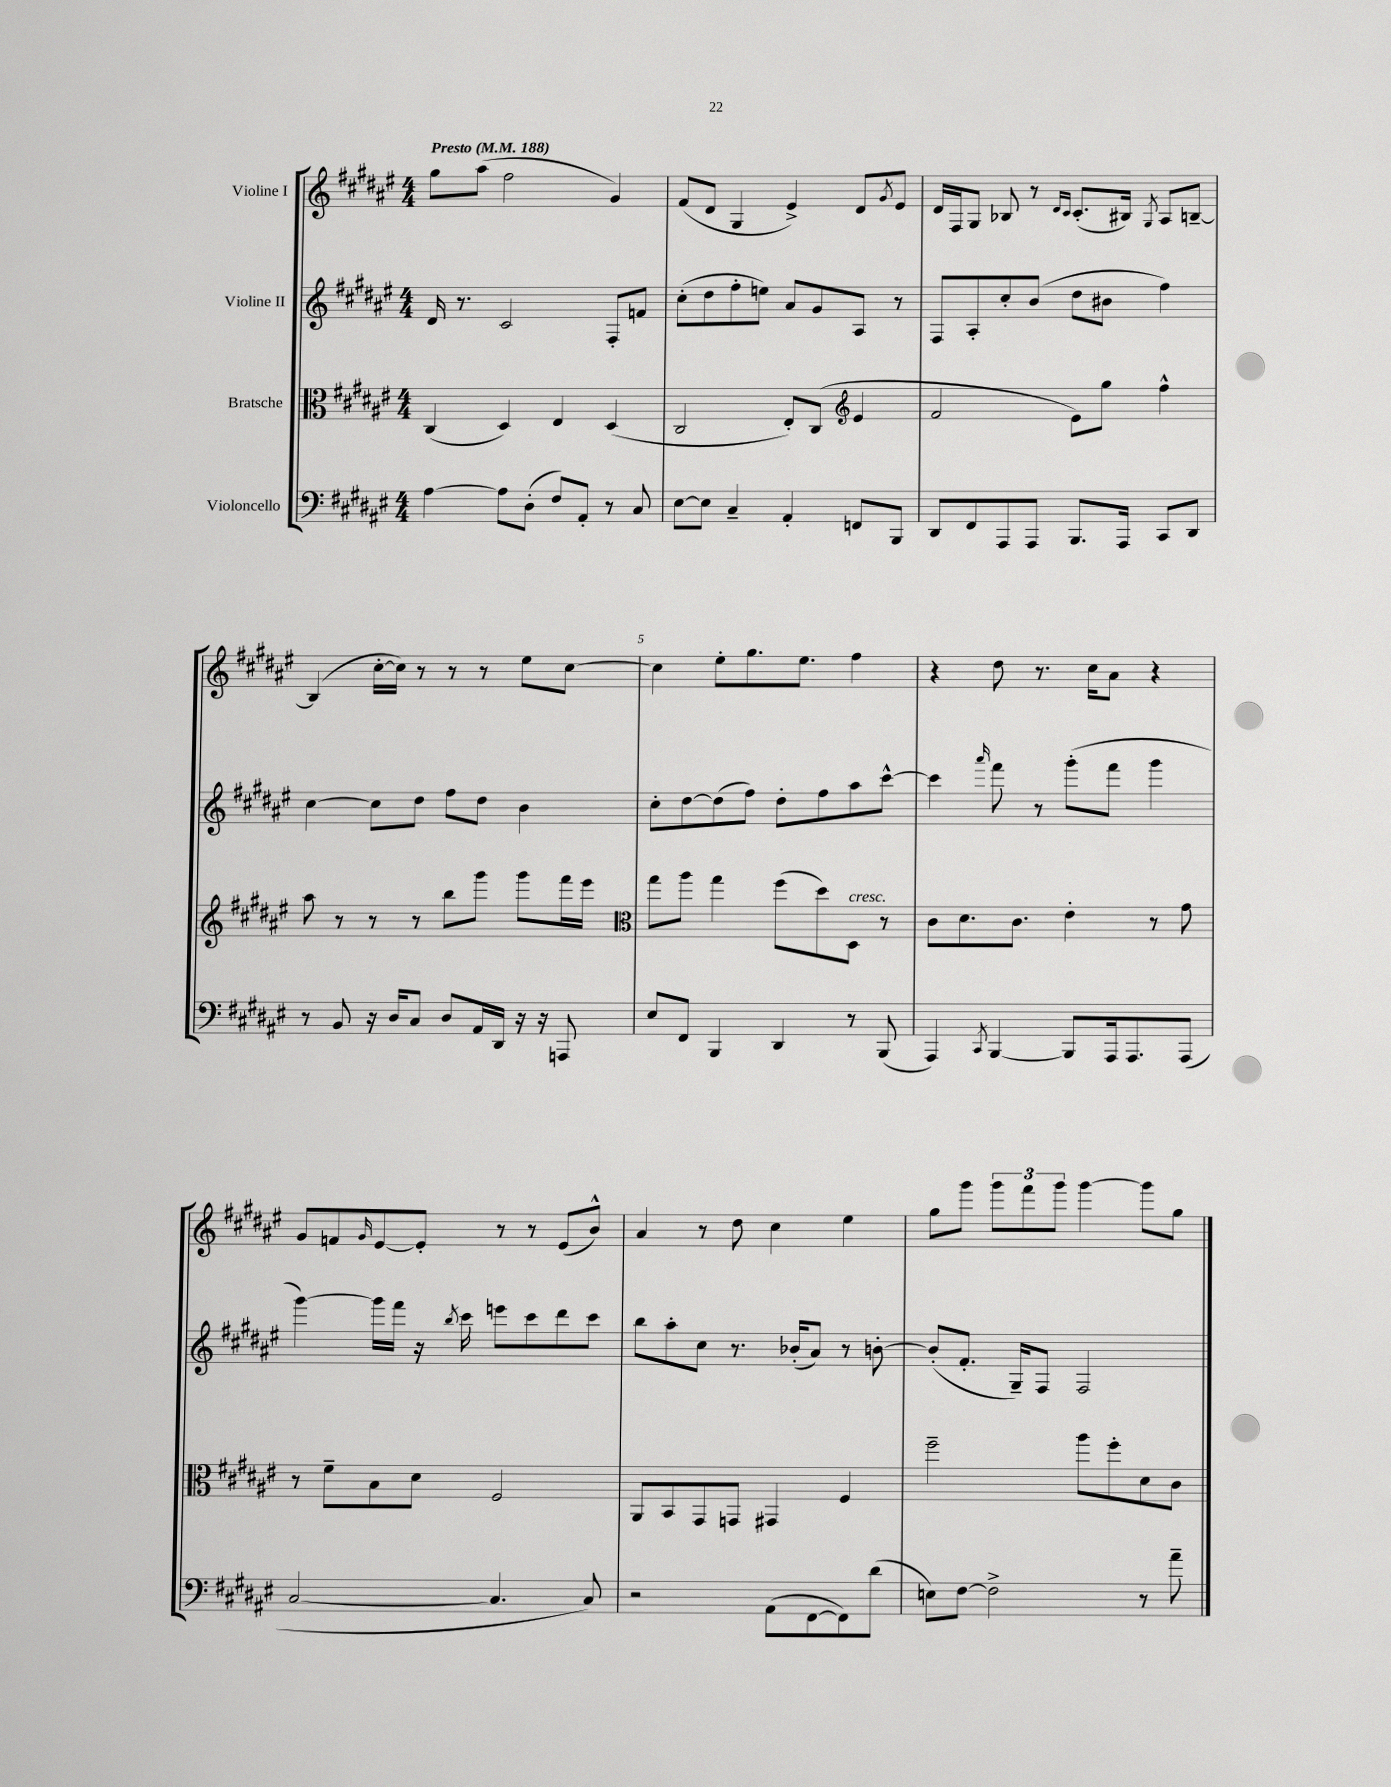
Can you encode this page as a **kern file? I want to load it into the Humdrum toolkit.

**kern	**kern	**kern	**kern
*staff4	*staff3	*staff2	*staff1
*clefF4	*clefC3	*clefG2	*clefG2
*k[f#c#g#d#a#e#]	*k[f#c#g#d#a#e#]	*k[f#c#g#d#a#e#]	*k[f#c#g#d#a#e#]
*M4/4	*M4/4	*M4/4	*M4/4
*MM188	*MM188	*MM188	*MM188
[4A#	(4C#	16d#	8gg#
.	.	8.r	.
.	.	.	(8aa#
8A#]	4D#)	2c#	2ff#
(8D#'	.	.	.
8F#)	4E#	.	.
8AA#'	.	.	.
8r	(4D#	8F#'	4g#)
8C#	.	8f	.
=	=	=	=
[8E#	2C#	(8cc#'	(8f#
8E#]	.	8dd#	8d#
4C#~	.	8ff#'	4G#
.	.	8ee)	.
4AA#'	8E#')	8a#	4e#^)
.	(8C#	8g#	.
*	*clefG2	*	*
8FF	4e#	8A#	8d#
.	.	.	8qg#
8BBB	.	8r	8e#
=	=	=	=
8DD#	2f#	8F#	16d#
.	.	.	16F#
8FF#	.	8A#'	8G#
8AAA#	.	8cc#'	8B-
8AAA#	.	(8b	8r
.	.	.	16qqd#
.	.	.	16qqc#
8.BBB	8e#)	8dd#	(8.c#'
.	8gg#	8b#	.
16AAA#	.	.	16B#)
.	.	.	8qG#
8CC#	4ff#^^	4ff#)	8A#
8DD#	.	.	[8B~
=	=	=	=
8r	8aa#	[4cc#	(4B]
8BB	8r	.	.
16r	8r	8cc#]	[16cc#'
16D#	.	.	16cc#])
8C#	8r	8dd#	8r
8D#	8bb	8ff#	8r
16AA#	8ggg#	8dd#	8r
16DD#	.	.	.
16r	8ggg#	4b	8ee#
16r	.	.	.
8AAA	16fff#	.	[8cc#
.	16eee#	.	.
=	=	=	=
*	*clefC3	*	*
8E#	8gg#	8cc#'	4cc#]
8FF#	8aa#	[8dd#	.
4BBB	4gg#	(8dd#]	8ee#'
.	.	8ff#)	8.gg#
4DD#	(8ff#	8dd#'	.
.	.	.	8.ee#
.	8dd#)	8ff#	.
8r	8D#	8aa#	4ff#
(8BBB	8r	[8ccc#^^	.
=	=	=	=
4AAA#)	8c#	4ccc#]	4r
.	8.d#	.	.
8qCC#	.	16qqaaa#	.
[4BBB	.	8fff#	8dd#
.	8.c#	.	.
.	.	8r	8.r
8BBB]	4e#'	(8ggg#'	.
.	.	.	16cc#
16AAA#	.	8fff#	8a#
8.AAA#	.	.	.
.	8r	4ggg#	4r
(8AAA#	8g#	.	.
=	=	=	=
[2C#	8r	[4ggg#)	8g#
.	8f#~	.	8f
.	.	.	16qqg#
.	8B	16ggg#]	[8e#
.	.	16fff#	.
.	8d#	16r	8e#']
.	.	8qbb	.
.	.	16ccc#	.
4.C#]	2F#	8eee	8r
.	.	8ccc#	8r
.	.	8ddd#	(8e#
8C#)	.	8ccc#	8b^^)
=	=	=	=
2r	8AA#	8bb	4a#
.	8BB	8aa#'	.
.	8GG#	8cc#	8r
.	8GG	8.r	8dd#
(8AA#	4GG#	.	4cc#
.	.	(16b-'	.
[8FF#	.	8a#)	.
8FF#])	4F#	8r	4ee#
(8d#	.	[8b'	.
=	=	=	=
8E)	2ff#~	(8b']	8gg#
[8F#	.	8.f#'	8ggg#
2F#^]	.	.	12ggg#
.	.	16G#~)	.
.	.	.	12fff#
.	.	8F#	.
.	.	.	12ggg#
.	8aa#	2F#	[4ggg#
.	8ff#'	.	.
8r	8d#	.	8ggg#]
8a#~	8c#	.	8gg#
==	==	==	==
*-	*-	*-	*-
